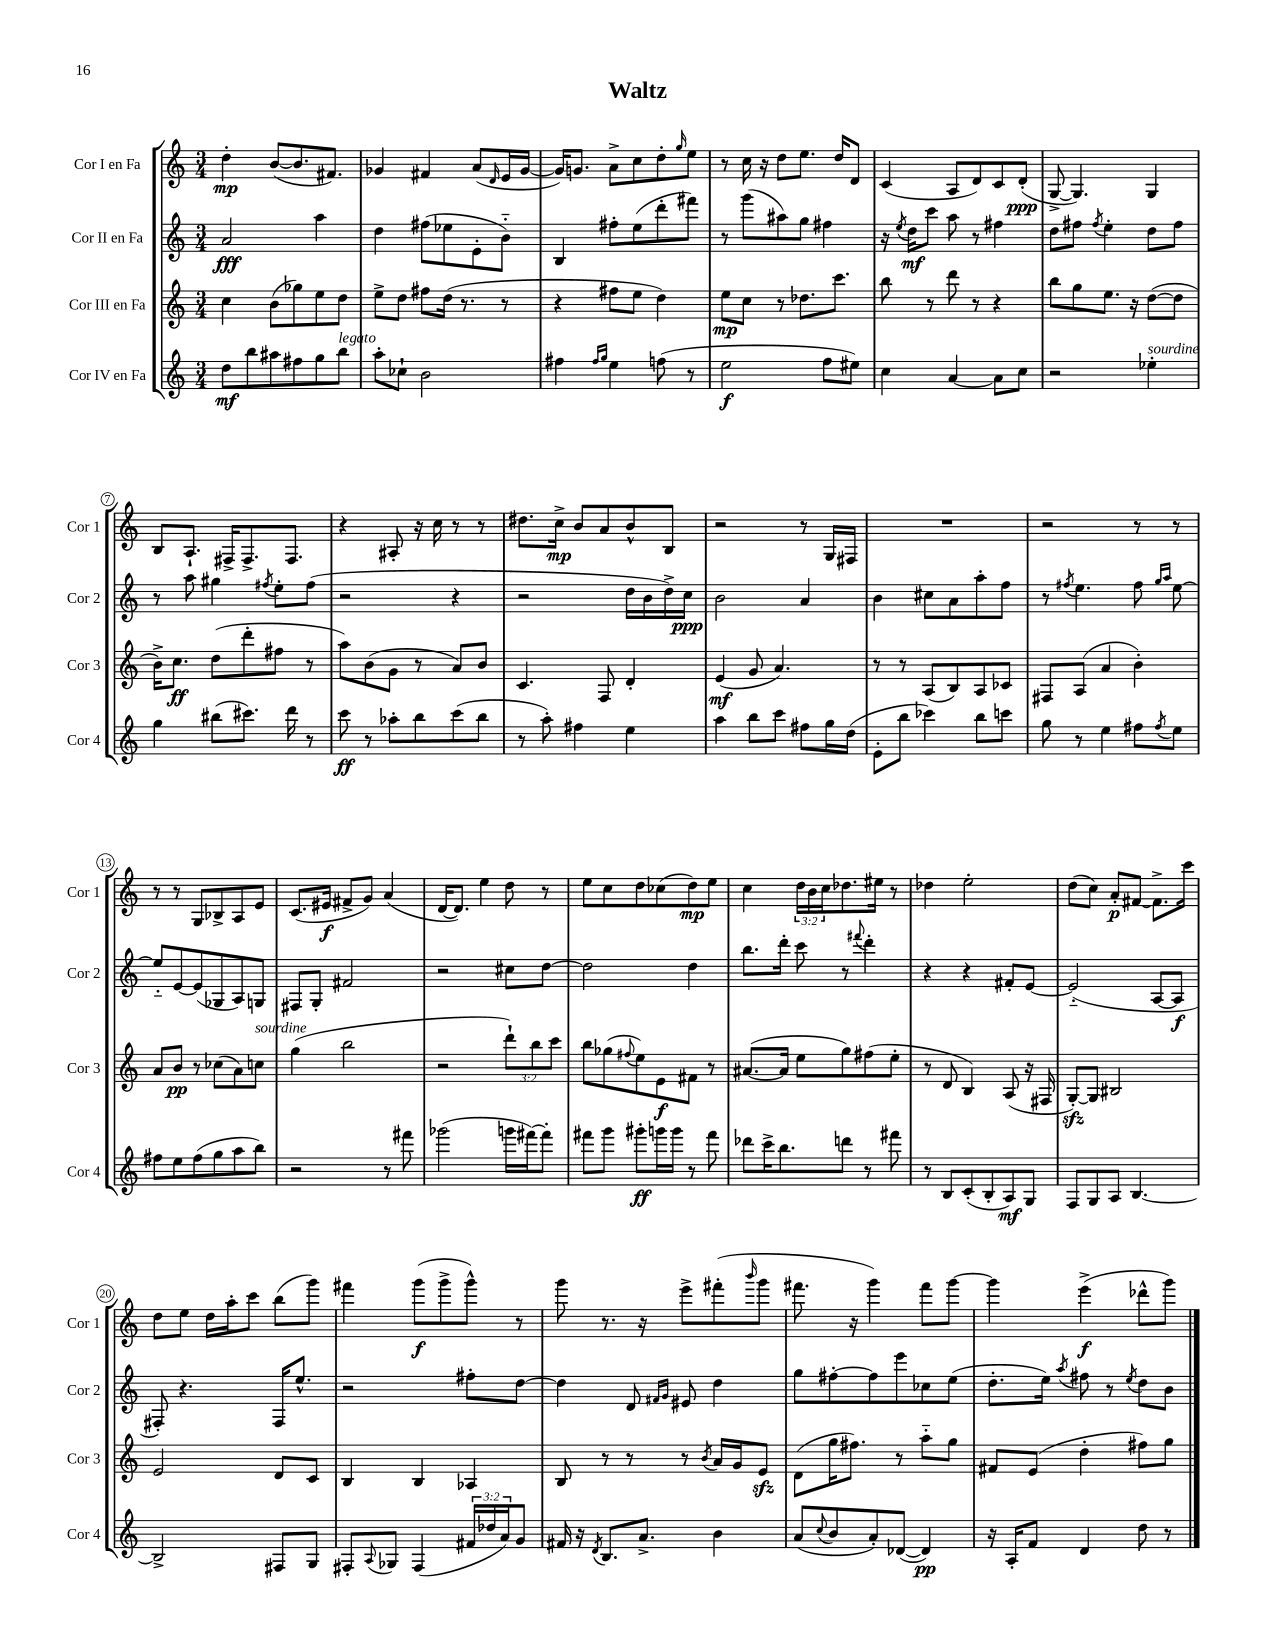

**kern	**kern	**kern	**kern
*staff4	*staff3	*staff2	*staff1
*clefG2	*clefG2	*clefG2	*clefG2
*k[]	*k[]	*k[]	*k[]
*M3/4	*M3/4	*M3/4	*M3/4
8dd\L	4cc\	2a/	4dd'\
8bb\	.	.	.
8aa#\	(8b\L	.	([8b/L
8ff#\	8gg-\)	.	8.b/]
8gg\	8ee\	4aa\	.
.	.	.	8.f#/J)
8bb\J	8dd\J	.	.
=	=	=	=
8aa'\L	8ee^\L	4dd\	4g-/
8cc-`\J	8dd\J	.	.
2b\	8ff#\L	(8ff#\L	4f#/
.	(16dd\Jk	8ee-\	.
.	8.r	.	.
.	.	8e'\	(8a/L
.	.	.	16qqd/
.	8r	8b'~\J)	16e/L
.	.	.	[16g-/JJ
=	=	=	=
4ff#\	4r	4B/	16g-/]LK)
.	.	.	8.g/J
16qqff#/LL	.	.	.
16qqgg/JJ	.	.	.
4ee\	8ff#\L	8ff#'\L	8a^\L
.	8ee\J	(8ee\	8cc\
(8ff\	4dd\)	8ddd'\	8dd'\
.	.	.	16qqgg/
8r	.	8fff#\J)	8ee\J
=	=	=	=
2ee\	8ee\L	8r	8r
.	8cc\J	(8ggg\L	16cc\
.	.	.	16r
.	8r	8aa#\)	8dd\L
.	8.dd-\L	8gg\J	8.ee\J
8ff\L	.	4ff#\	.
.	8.ccc\J	.	16dd/LK
8ee#\J)	.	.	8d/J
=	=	=	=
4cc\	8bb\	16r	(4c/
.	.	8qee/	.
.	.	16dd\LK	.
.	8r	8ccc\J	.
[4a/	8ddd\	8aa\	8A/L
.	8r	8r	8d/)
8a\]L	4r	4ff#\	8c/
8cc\J	.	.	(8d'/J
=	=	=	=
2r	8bb\L	8dd\L	[8G^/
.	8gg\	8ff#\J	4.G/])
.	.	8qff#/	.
.	8.ee\J	4ee'\	.
.	16r	.	.
4ee-'\	([8dd\L	8dd\L	4G/
.	8dd\]J	8ff#\J	.
=	=	=	=
4gg\	16b^\LK)	8r	8B/L
.	8.cc\J	.	.
.	.	8aa\	8.A`/J
(8bb#\L	(8dd\L	4gg#\	.
.	.	.	16F#^/LK
8.ccc#\J)	8ddd'\	.	8.F#^/
.	.	8qff#/	.
.	8ff#\J	8ee'\L	.
16ddd\	.	.	8.F#/J
8r	8r	(8ff#\J	.
=	=	=	=
8ccc\	8aa\L)	2r	4r
8r	(8b\	.	.
8aa-'\L	8g\J	.	8A#'/
8bb\	8r	.	16r
.	.	.	16cc\
(8ccc\	8a/L)	4r	8r
8bb\J	8b/J	.	8r
=	=	=	=
8r	4.c/	2r	8.dd#\L
8aa'\)	.	.	.
.	.	.	16cc^\Jk
4ff#\	.	.	8b/L
.	8F/	.	8a/
4ee\	4d'/	16dd\LL	8b^^/
.	.	16b\	.
.	.	16dd^\)	8B/J
.	.	16cc\JJ	.
=	=	=	=
4aa\	(4e/	2b\	2r
8bb\L	8g/	.	.
8ccc\J	4.a/)	.	.
8ff#\L	.	4a/	8r
16gg\L	.	.	16G/LL
(16dd\JJ	.	.	16F#/JJ
=	=	=	=
8e'\L	8r	4b\	2.r
8bb\J	8r	.	.
4ccc-\)	(8A/L	8cc#\L	.
.	8B/)	8a\	.
8bb\L	8A/	8aa'\	.
8ccc\J	8c-/J	8ff\J	.
=	=	=	=
8gg\	8F#/L	8r	2r
.	.	8qff#/	.
8r	(8A/J	4.ee\	.
4ee\	4a/	.	.
8ff#\L	4b'\)	8ff#\	8r
.	.	16qqgg/LL	.
8qff#/	.	16qqaa/JJ	.
8ee\J	.	[8ee\	8r
=	=	=	=
8ff#\L	8a/L	8ee'~/]L	8r
8ee\	8b/J	[8e/	8r
(8ff#\	8r	(8e/]	8G/L
8gg\	(8cc-\L	8G-/	8B-^/
8aa\	8a\)	8A/)	8A/
8bb\J)	8cc\J	8G/J	8e/J
=	=	=	=
2r	(4gg\	8F#/L	(8.c/L
.	.	8G'/J	.
.	.	.	16e#/Jk
.	2bb\	2f#/	8f#^/L
.	.	.	8g/J)
8r	.	.	(4a/
8fff#\	.	.	.
=	=	=	=
(2ggg-\	2r	2r	[16d/LK
.	.	.	8.d/]J)
.	.	.	4ee\
16ggg\LL	12ddd`\L)	8cc#\L	8dd\
[16fff#\J)	.	.	.
.	12bb\	.	.
8fff#'\]J	.	[8dd\J	8r
.	12ccc\J	.	.
=	=	=	=
8fff#\L	8bb\L	2dd\]	8ee\L
8ggg\J	(8gg-\	.	8cc\
.	8qqff#/	.	.
8ggg#'\L	8ee\)	.	8dd\
16ggg\L	8e\	.	(8cc-\
16ggg\JJ	.	.	.
8r	8f#\J	4dd\	8dd\)
8fff#\	8r	.	8ee\J
=	=	=	=
8ddd-\L	([8.a#/L	8.bb\L	4cc\
16ccc^\K	.	.	.
8.bb\	16a#/]Jk	16ddd'\Jk	.
.	8ee\L	8ccc\	24dd\LL
.	.	.	24b\
.	.	.	24cc\J
8ddd\J	8gg\)	8r	8.dd-\
.	.	8qqfff#/	.
8r	(8ff#\	4ddd'\	.
.	.	.	16ee#\Jk
8fff#\	8ee'\J	.	8r
=	=	=	=
8r	8r	4r	4dd-\
8B/L	8d/	.	.
(8c'/	4B/)	4r	2ee'\
8B'/	.	.	.
8A/)	(8A/	8f#'/L	.
8G/J	16r	[8e/J	.
.	16F#/	.	.
=	=	=	=
8F/L	[8G'/L)	(2e'~/]	(8dd\L
8G/	8G/]J	.	8cc\J)
8A/J	2B#/	.	8a'/L
[4.B/	.	.	[8f#/J
.	.	[8A/L	8.f#^\]L
.	.	8A/]J	.
.	.	.	16ccc\Jk
=	=	=	=
2B^/]	2e/	8F#'/)	8dd\L
.	.	4.r	8ee\J
.	.	.	16dd\LL
.	.	.	16aa'\J
.	.	.	8ccc\J
8F#/L	8d/L	16F#/LK	(8bb\L
.	.	8.ee^^/J	.
8G/J	8c/J	.	8ggg\J)
=	=	=	=
8F#'/L	4B/	2r	4fff#\
8qqA/	.	.	.
8G-/J	.	.	.
(4F#/	4B/	.	(8ggg\L
.	.	.	8ggg^\
24f#/LL	4A-/	8ff#'\L	8ggg^^\J)
24dd-/	.	.	.
24a/J)	.	.	.
8g/J	.	[8dd\J	8r
=	=	=	=
16f#/	8B/	4dd\]	8ggg\
16r	.	.	.
8qd/	.	.	.
8.B/L	8r	.	8.r
.	8r	8d/	.
8.a^/J	.	.	16r
.	.	16qqf#/LL	.
.	.	16qqg/JJ	.
.	8r	8e#/	8eee^\L
.	8qb/	.	.
4b\	16a/LL	4dd\	(8fff#'\
.	16g/J	.	.
.	.	.	16qqbbb/
.	8e/J	.	8ggg\J
=	=	=	=
(8a/L	(8d\L	8gg\L	8.fff#\
8qqcc/	.	.	.
8b/	16gg\K	[8ff#'\	.
.	8.ff#\J)	.	16r
8a'/)	.	8ff#\]	4ggg\)
([8d-/J	8r	8eee\	.
4d-/])	8aa'~\L	8cc-\	8fff#\L
.	8gg\J	(8ee\J	[8ggg\J
=	=	=	=
16r	8f#/L	8.dd'\L	4ggg\]
16A'/LK	.	.	.
8f/J	(8e/J	.	.
.	.	16ee\Jk)	.
.	.	8qaa/	.
4d/	4dd'\	8ff#\	(4eee^\
.	.	8r	.
.	.	8qee/	.
8dd\	8ff#\L)	8dd\L	8ddd-^^\L
8r	8gg\J	8b\J	8ggg\J)
==	==	==	==
*-	*-	*-	*-
